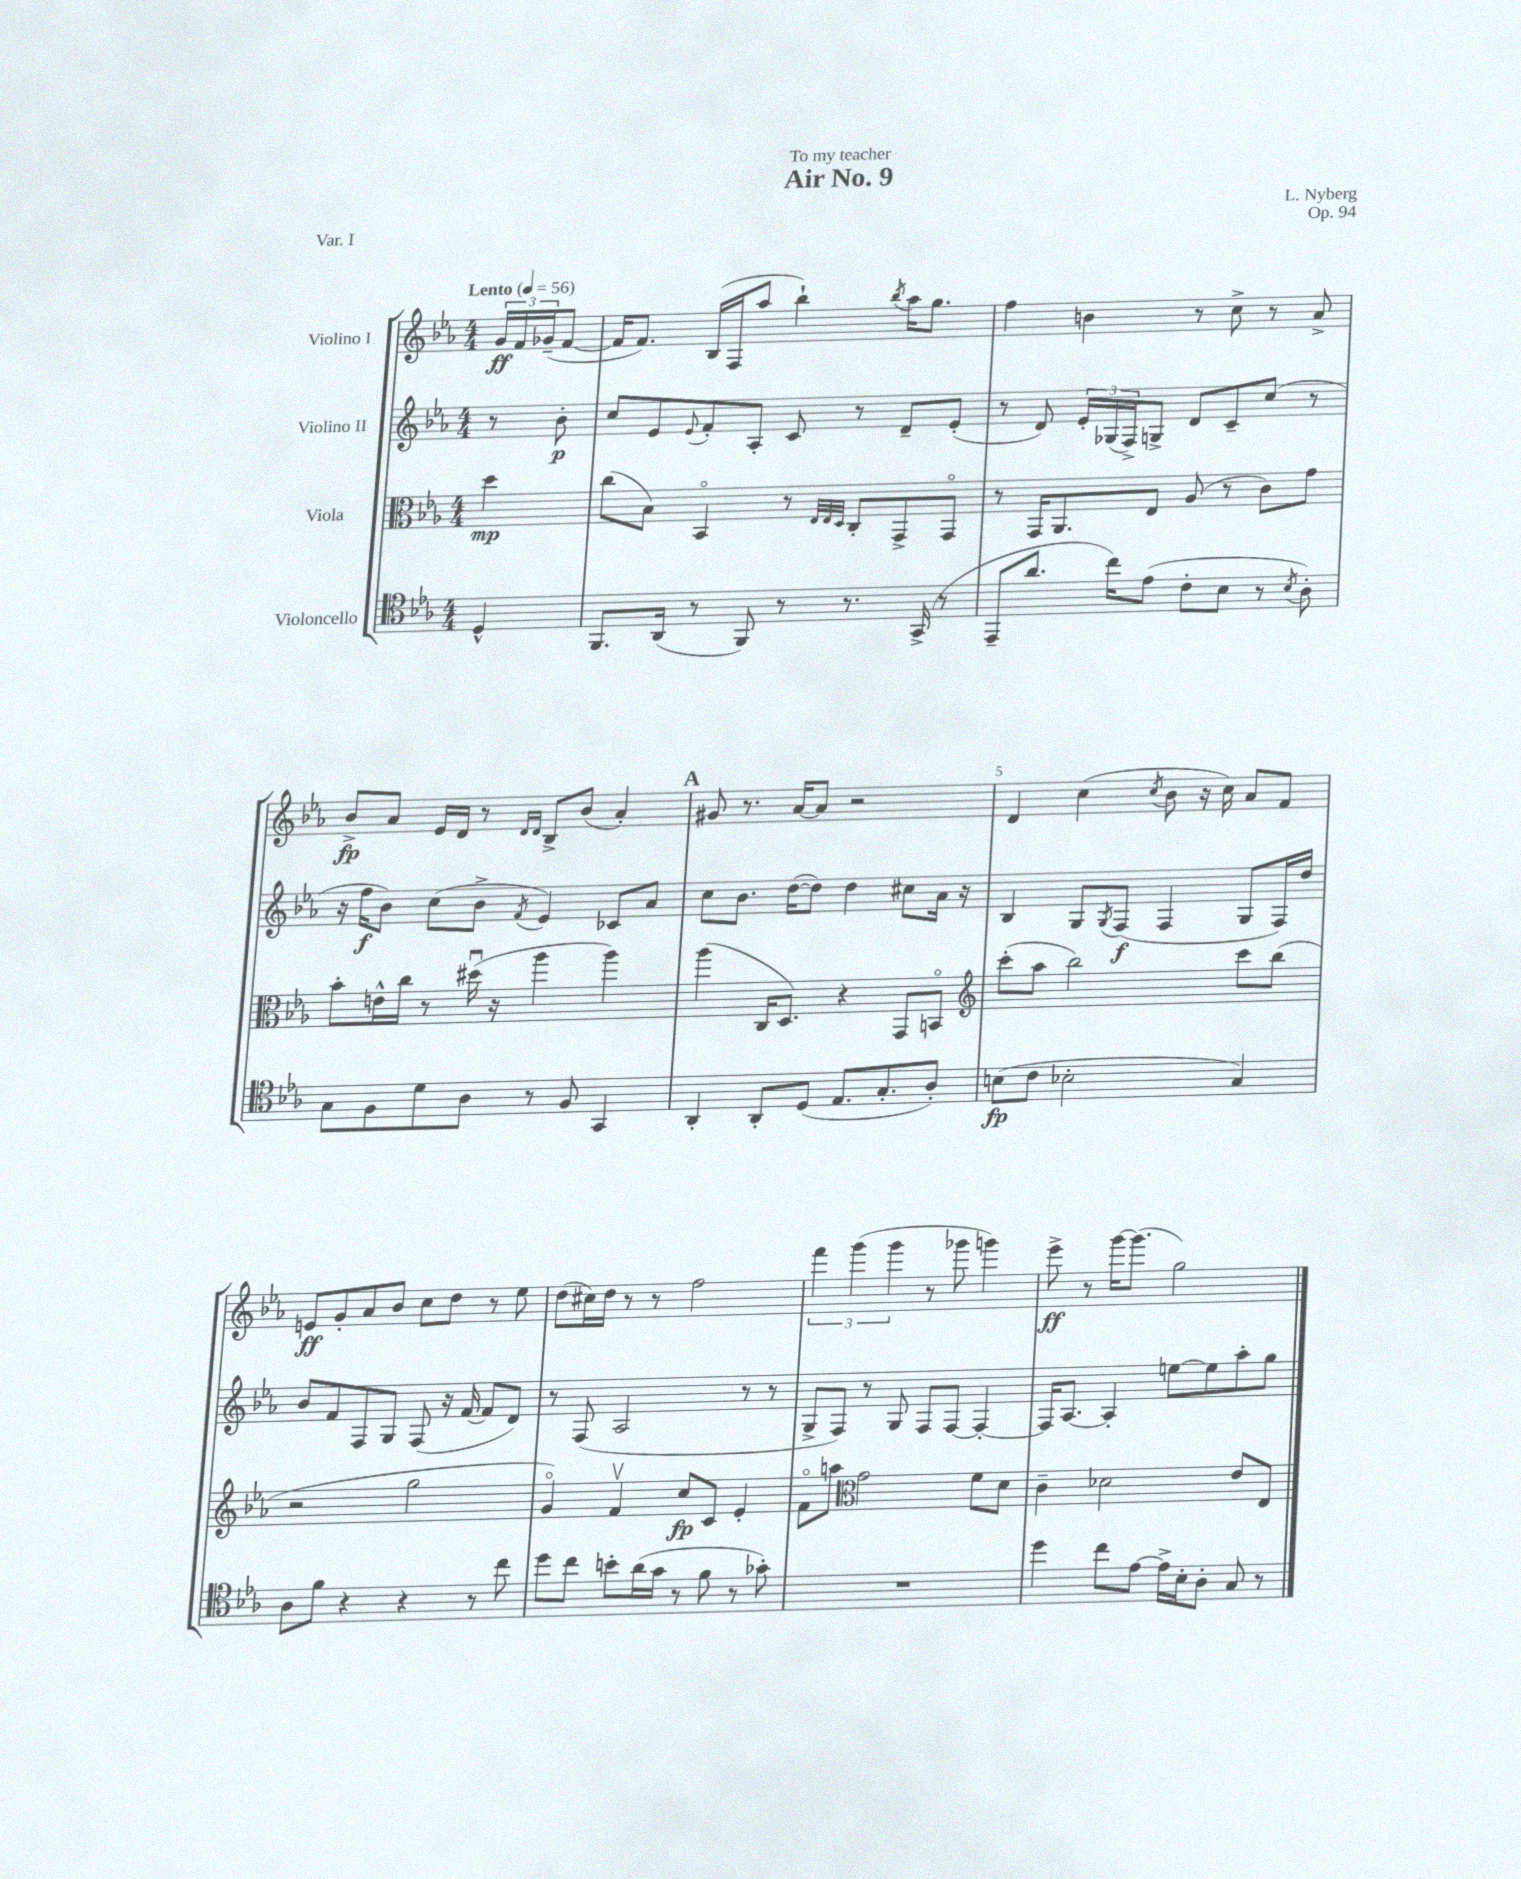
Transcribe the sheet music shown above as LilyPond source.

\header { title = "Air No. 9" composer = "L. Nyberg" dedication = "To my teacher" opus = "Op. 94" piece = "Var. I" }
<<
\new StaffGroup <<
\new Staff = "s0" \with { instrumentName = "Violino I" } {
    \clef treble \key ees \major \numericTimeSignature \time 4/4 \partial 4 \tempo "Lento" 4 = 56
    \tuplet 3/2 { g'16\ff f'16 ges'16--( } f'8~ |
    f'16 f'8.) bes16( f16 aes''8 bes''4-!) \acciaccatura { bes''8 } aes''16 g''8. |
    f''4 b'4 r8 c''8-> r8 aes'8-> |
    bes'8->\fp aes'8 ees'16 d'16 r8 \grace { d'16 d'16 } bes8-> bes'8( aes'4-.) |
    \mark \markup { \bold "A" } gis'8 r8. aes'16~ aes'8 r2 |
    d'4 c''4( \acciaccatura { c''8 } bes'8 r16 c''16) aes'8 f'8 |
    e'8\ff g'8-. aes'8 bes'8 c''8 d''8 r8 ees''8 |
    d''8( cis''16) d''16 r8 r8 f''2 |
    \tuplet 3/2 { f'''4 g'''4( g'''4 } r8 ges'''8 g'''4) |
    ees'''8->\ff r8 g'''16~ g'''8.( g''2) \bar "|." |
}
\new Staff = "s1" \with { instrumentName = "Violino II" } {
    \clef treble \key ees \major \numericTimeSignature \time 4/4 \partial 4
    r8 bes'8-.\p |
    c''8 ees'8 \appoggiatura { ees'8 } f'8-. aes8-. c'8 r8 d'8-- ees'8-.( |
    r8 d'8) \tuplet 3/2 { ees'16-. ges16( f16->) } g8-> d'8 c'8-- c''8( r8 |
    r16 f''16\f bes'8) c''8( bes'8-> \acciaccatura { f'8 } ees'4) ces'8 aes'8 |
    \mark \markup { \bold "A" } c''8 bes'8. d''16~( d''8) d''4 cis''8 aes'16 r16 |
    bes4 g8 \acciaccatura { g8 } f8\f( f4 g8 f16) d''16 |
    bes'8 f'8 f8 g8 f8( r16 f'16~ f'8 d'8) |
    r8 f8( aes2 r8 r8 |
    g8-> f8) r8 g8 f8 f8~ f4~-. |
    f16 aes8.~ aes4-. e''8~ e''8 aes''8-. g''8 \bar "|." |
}
\new Staff = "s2" \with { instrumentName = "Viola" } {
    \clef alto \key ees \major \numericTimeSignature \time 4/4 \partial 4
    d''4\mp |
    c''8( bes8) bes,4\flageolet r8 \grace { ees32 ees32 d32 } c8-. g,8-> g,8\flageolet |
    r8 g,16 aes,8. ees8 aes8( r8 c'8) g'8 |
    bes'8-. e'16-^ c''16 r8 dis''16\downbow( r16 aes''4 aes''4) |
    \mark \markup { \bold "A" } aes''4( c16 d8.) r4 g,8 b,8\flageolet |
    \clef treble c'''8-.( aes''8 bes''2) c'''8 bes''8( |
    r2 g''2 |
    g'4\flageolet) f'4\upbow c''8\fp c'8 ees'4-. |
    f'8\flageolet a''8 \clef alto g'2 f'8 d'8 |
    c'4-- des'2 ees'8 ees8 \bar "|." |
}
\new Staff = "s3" \with { instrumentName = "Violoncello" } {
    \clef tenor \key ees \major \numericTimeSignature \time 4/4 \partial 4
    d4-^ |
    f,8. aes,16( r8 f,8) r8 r8. g,16->( r8 |
    ees,8-- aes'8. c''16) ees'8( c'8-. bes8 r8 \acciaccatura { bes8 } aes8-.) |
    g8 f8 d'8 aes8 r8 f8 g,4 |
    \mark \markup { \bold "A" } aes,4-. aes,8-. d8( ees8. g8.-. aes8-.) |
    b8\fp( c'8 bes2-. g4) |
    aes8 f'8 r4 r4 r8 c''8 |
    d''8 c''8 b'8-. aes'16( g'16 r8 f'8 r8 ges'8-.) |
    R1 |
    d''4 c''8 ees'8~ ees'16-> bes16-. aes8-. g8 r8 \bar "|." |
}
>>
>>
\layout { \context { \Score \override BarNumber.break-visibility = ##(#f #t #t) barNumberVisibility = #(every-nth-bar-number-visible 5) } }
